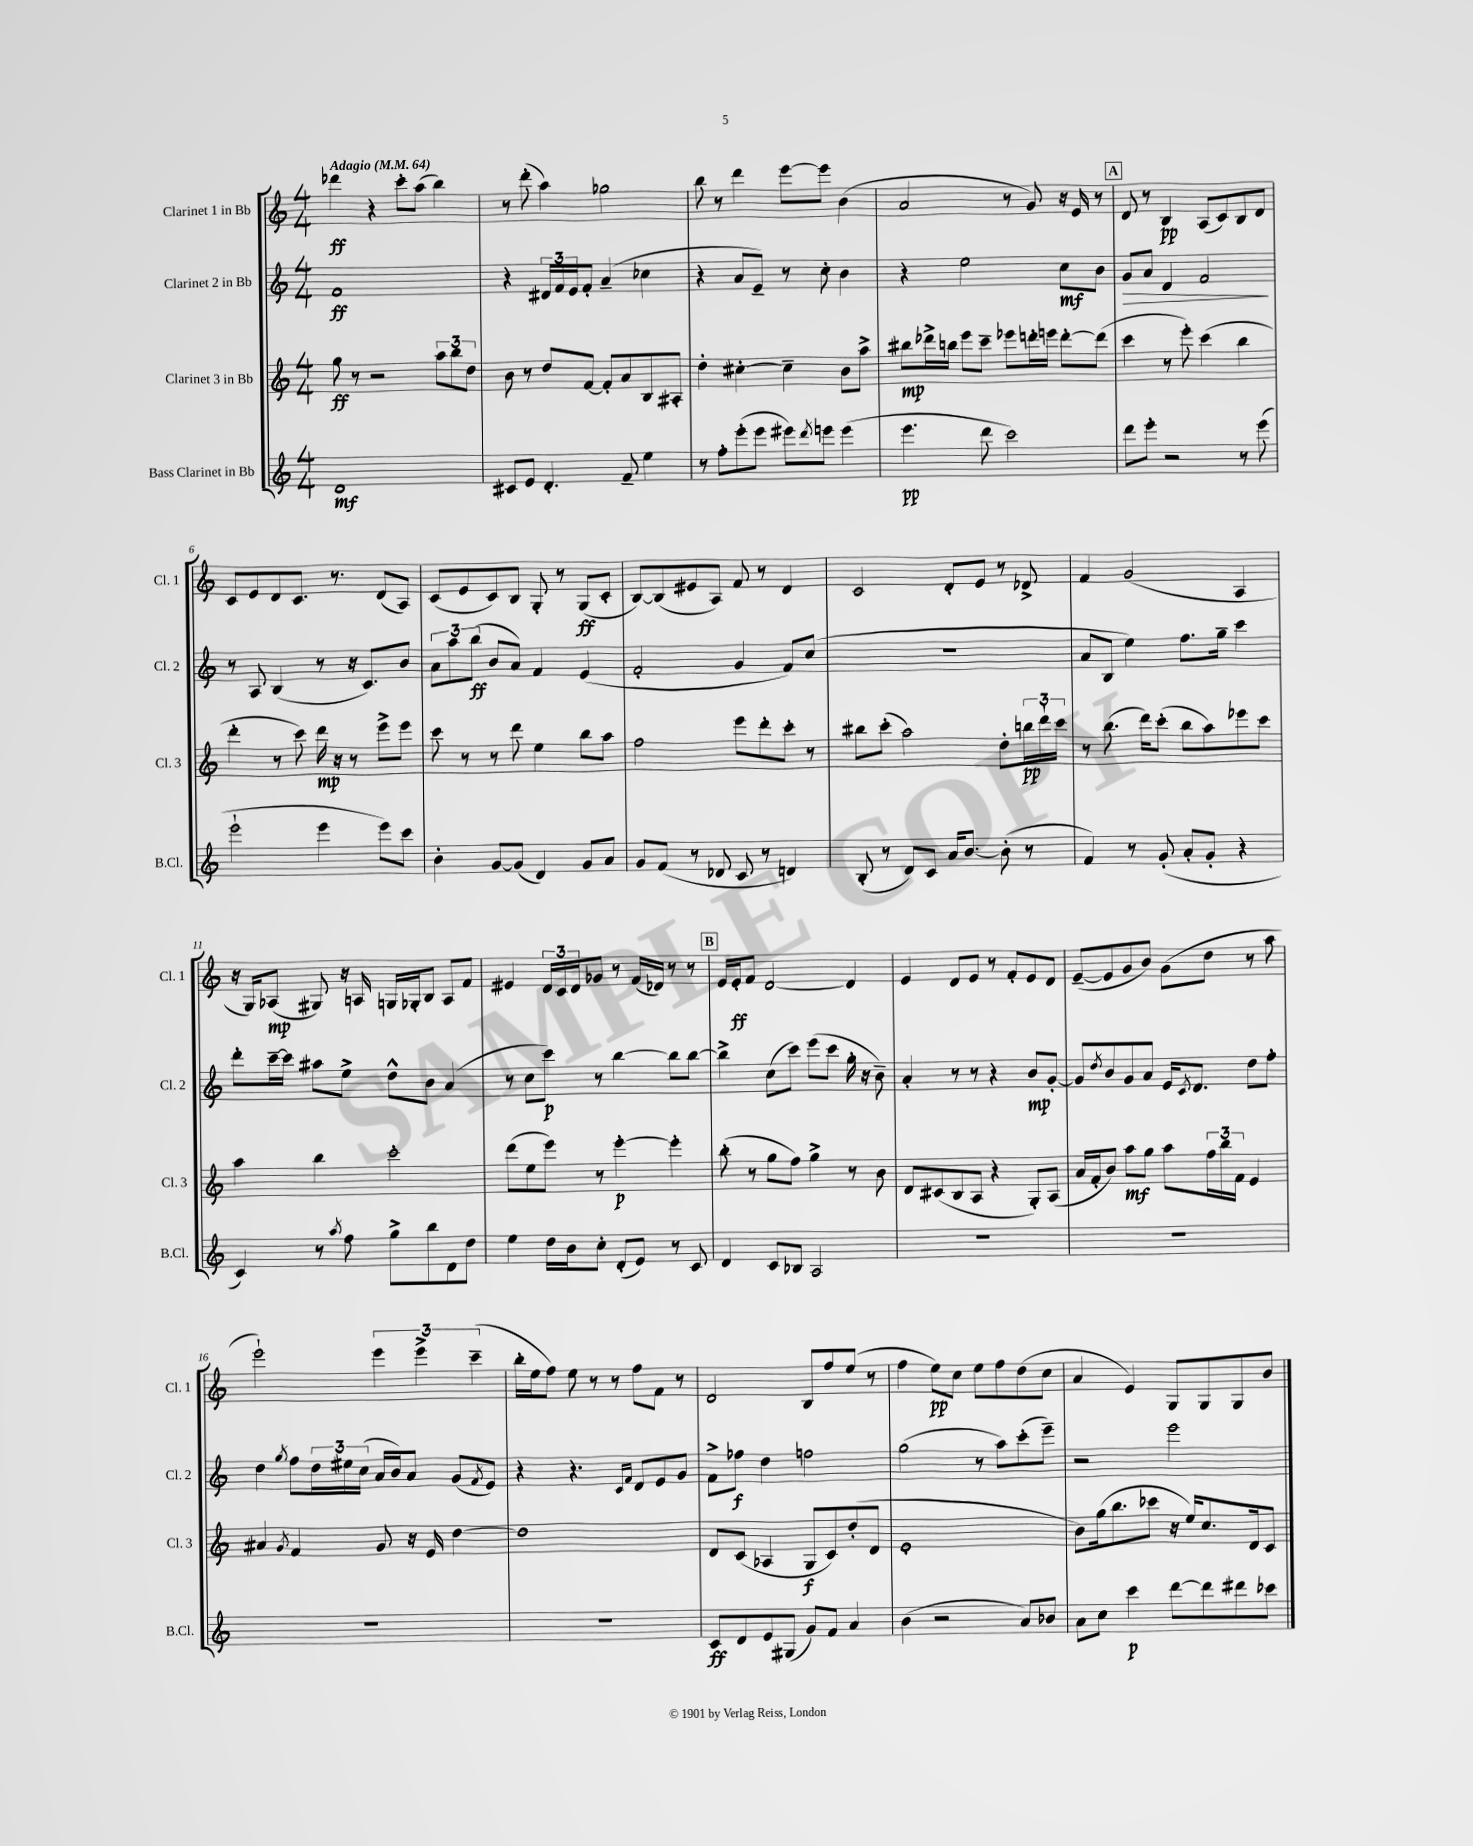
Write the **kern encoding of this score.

**kern	**dynam	**kern	**dynam	**kern	**dynam	**kern	**dynam
*part4	*part4	*part3	*part3	*part2	*part2	*part1	*part1
*staff4	*staff4	*staff3	*staff3	*staff2	*staff2	*staff1	*staff1
*I"Bass Clarinet in Bb	*	*I"Clarinet 3 in Bb	*	*I"Clarinet 2 in Bb	*	*I"Clarinet 1 in Bb	*
*I'B.Cl.	*	*I'Cl. 3	*	*I'Cl. 2	*	*I'Cl. 1	*
*clefG2	*	*clefG2	*	*clefG2	*	*clefG2	*
*k[]	*	*k[]	*	*k[]	*	*k[]	*
*M4/4	*	*M4/4	*	*M4/4	*	*M4/4	*
*MM64	*	*MM64	*	*MM64	*	*MM64	*
=1	=1	=1	=1	=1	=1	=1	=1
!	!	!	!	!	!	!LO:TX:a:B:t=Adagio	!
1d	mf	8gg\	ff	1f	ff	4ddd-X\	ff
.	.	8r	.	.	.	.	.
.	.	2r	.	.	.	4r	.
.	.	.	.	.	.	8ccc'\L	.
.	.	.	.	.	.	(8aa\J	.
.	.	12aa\L	.	.	.	4bb\)	.
.	.	12bb\	.	.	.	.	.
.	.	12dd\J	.	.	.	.	.
=2	=2	=2	=2	=2	=2	=2	=2
8c#X/L	.	8b\	.	4r	.	8r	.
8e/J	.	8r	.	.	.	(8ddd'\	.
4.d'/	.	8dd/L	.	24d#X/LL	.	4aa\)	.
.	.	.	.	24f/	.	.	.
.	.	.	.	24e/J	.	.	.
.	.	[8f/J	.	8f'/J	.	.	.
.	.	8f'/L]	.	(4a~/	.	2gg-X\	.
8f~/	.	8a/	.	.	.	.	.
4ee\	.	8B/	.	4cc-X\	.	.	.
.	.	8A#X'/J	.	.	.	.	.
=3	=3	=3	=3	=3	=3	=3	=3
8r	.	4dd'\	.	4r	.	8bb\	.
8ff'\L	.	.	.	.	.	8r	.
(8eee'\	.	[4cc#X'\	.	8a/L	.	4ddd\	.
8eee\J	.	.	.	8e~/J)	.	.	.
8eee#X\L)	.	4cc#~\]	.	8r	.	[8eee\L	.
8qddd/	.	.	.	.	.	.	.
8eeen\J	.	.	.	8cc'\	.	8eee\J]	.
(4eee\	.	8b\L	.	4b\	.	(4b\	.
.	.	8aa^\J	.	.	.	.	.
=4	=4	=4	=4	=4	=4	=4	=4
4.eee\	pp	8bb#X\L	mp	4r	.	2a/	.
.	.	16ddd-X^\L	.	.	.	.	.
.	.	16bbn\JJ	.	.	.	.	.
.	.	8eee\L	.	2ee\	.	.	.
8ddd\	.	8ccc~\J	.	.	.	.	.
2ccc\)	.	8eee-X\L	.	.	.	8r	.
.	.	16dddn'\L	.	.	.	8g/)	.
.	.	16eeen\JJ	.	.	.	.	.
.	.	[8ddd'\L	.	8cc\L	mf	16r	.
.	.	.	.	.	.	16e/	.
.	.	(8ddd\J]	.	8b\J	.	8r	.
!!LO:REH:place=s1:t=A
=5	=5	=5	=5	=5	=5	=5	=5
!	!	!	!	!	!LO:HP:b	!	!
8ddd\L	.	4ccc\	.	8g/L	>	8d/	.
8eee'\J	.	.	.	8a/J	.	8r	.
2r	.	8r	.	4d/	.	4B/	pp
.	.	8eee'\)	.	.	.	.	.
.	.	(4ccc\	.	2f/	.	(8A/L	.
.	.	.	.	.	.	8c/)	.
8r	.	4bb\	.	.	.	8B/	.
(8eee\	.	.	.	.	.	8d/J	.
.	.	.	.	.	]	.	.
!!LO:LB:g=z
=6	=6	=6	=6	=6	=6	=6	=6
2eee`\	.	4ddd'\	.	8r	.	8c/L	.
.	.	.	.	8A/	.	8e/	.
.	.	8r	.	(4B/	.	8d/	.
.	.	8ccc\)	.	.	.	8.c/J	.
4eee\	.	16ddd\	mp	8r	.	.	.
.	.	16r	.	.	.	8.r	.
.	.	8r	.	16r	.	.	.
.	.	.	.	8.c/L)	.	.	.
8eee\L)	.	8eee^\L	.	.	.	(8d/L	.
8ccc\J	.	8eee\J	.	8b/J	.	8A/J)	.
=7	=7	=7	=7	=7	=7	=7	=7
4b'\	.	8ccc\	.	12a\L	.	(8c/L	.
.	.	.	.	12aa\	.	.	.
.	.	8r	.	.	.	8e/	.
.	.	.	.	(12bb\J	ff	.	.
[8g/L	.	8r	.	8b/L	.	8c/)	.
(8g/J]	.	8ddd\	.	8a/J)	.	8B/J	.
4d/)	.	4ee\	.	4f/	.	8G'/	.
.	.	.	.	.	.	8r	.
8g/L	.	8bb\L	.	(4e/	.	(8G/L	ff
8a/J	.	8aa\J	.	.	.	8c'/J	.
=8	=8	=8	=8	=8	=8	=8	=8
8g/L	.	2ff\	.	2f'/	.	[8B/L)	.
(8f/J	.	.	.	.	.	(8B/]	.
8r	.	.	.	.	.	8e#X/	.
8d-X/	.	.	.	.	.	8A/J)	.
8c/	.	8eee\L	.	4g/	.	8f/	.
8r	.	8ddd'\	.	.	.	8r	.
4dn/)	.	8ccc'\J	.	8f/L)	.	4d/	.
.	.	8r	.	(8cc/J	.	.	.
=9	=9	=9	=9	=9	=9	=9	=9
(8B'/	.	8bb#X\L	.	1r	.	2c/	.
8r	.	(8ccc'\J	.	.	.	.	.
8d/L)	.	2aa\)	.	.	.	.	.
8c/J	.	.	.	.	.	.	.
16a/KL	.	.	.	.	.	8d'/L	.
[8.b/J	.	.	.	.	.	.	.
.	.	.	.	.	.	8e/J	.
(8b'\]	.	8dd'\L	.	.	.	8r	.
8r	.	24bbn\L	pp	.	.	8d-X^/	.
.	.	24ddd`\	.	.	.	.	.
.	.	24ccc\JJ	.	.	.	.	.
=10	=10	=10	=10	=10	=10	=10	=10
4f/)	.	8r	.	8a/L	.	4f/	.
.	.	(8.bb\	.	8B/J	.	.	.
8r	.	.	.	4ee\)	.	(2g/	.
.	.	16ddd\KL)	.	.	.	.	.
(8g'/	.	(8ccc'\J	.	.	.	.	.
8a'/L	.	8bb\L	.	8.ff\L	.	.	.
8g'/J	.	8aa\)	.	.	.	.	.
.	.	.	.	16gg~\Jk	.	.	.
4r	.	8eee-X\	.	4ccc\	.	4A/	.
.	.	8ccc\J	.	.	.	.	.
!!LO:LB:g=z
=11	=11	=11	=11	=11	=11	=11	=11
4c/)	.	4aa\	.	8ddd'\L	.	16r	.
.	.	.	.	.	.	16G/KL)	.
.	.	.	.	[16ccc~\L	.	(8A-X/J	mp
.	.	.	.	16ccc\JJ]	.	.	.
8r	.	4bb\	.	8aa#X\L	.	8G#X/)	.
8qaa/	.	.	.	.	.	.	.
8ff\	.	.	.	8ee^\J	.	16r	.
.	.	.	.	.	.	16An/	.
8gg^\L	.	2ccc'\	.	8dd^^\L	.	16Gn/LL	.
.	.	.	.	.	.	16G-X'/J	.
8bb\	.	.	.	8b\J	.	8B/J	.
8d\	.	.	.	(4a/	.	8A/L	.
8dd\J	.	.	.	.	.	8f/J	.
=12	=12	=12	=12	=12	=12	=12	=12
4ee\	.	(8ddd\L	.	8r	.	4e#X/	.
.	.	8ee\	.	8cc\L	.	.	.
16dd\LL	.	8eee\J)	.	8ccc\J)	p	24d/LL	.
.	.	.	.	.	.	24c/	.
16b\J	.	.	.	.	.	.	.
.	.	.	.	.	.	24d/J	.
8cc'\J	.	8r	.	8r	.	8g-X/J	.
(8d'/L	.	[4eee'\	p	[4bb\	.	8r	.
8e/J)	.	.	.	.	.	(16f/LL	.
.	.	.	.	.	.	16d-X/JJ)	.
8r	.	4eee'\]	.	8bb\L]	.	8r	.
8c/	.	.	.	[8bb\J	.	8r	.
!!LO:REH:place=s1:t=B
=13	=13	=13	=13	=13	=13	=13	=13
4d/	.	(8bb'\	.	4bb^\]	.	16e/LL	.
.	.	.	.	.	.	16e'/J	ff
.	.	8r	.	.	.	8f/J	.
8c/L	.	8gg\L	.	(8cc\L	.	[2d/	.
8B-X/J	.	8ff\J)	.	8ccc\J)	.	.	.
2A/	.	4gg^\	.	(8eee\L	.	.	.
.	.	.	.	8ccc\J	.	.	.
.	.	8r	.	16gg'\	.	4d/]	.
.	.	.	.	16r	.	.	.
.	.	8b\	.	8b~\)	.	.	.
=14	=14	=14	=14	=14	=14	=14	=14
1r	.	8d/L	.	4a'/	.	4e/	.
.	.	(8c#X/	.	.	.	.	.
.	.	8B/	.	8r	.	8d/L	.
.	.	8A/J	.	8r	.	8e/J	.
.	.	4r	.	4r	.	8r	.
.	.	.	.	.	.	8f'/L	.
.	.	8G'/L)	.	8b/L	mp	8e/	.
.	.	(8A/J	.	[8g'/J	.	8d/J	.
=15	=15	=15	=15	=15	=15	=15	=15
1r	.	16a/LL	.	8g/L]	.	([8e~/L	.
.	.	16f'/J	.	.	.	.	.
.	.	.	.	8qdd/	.	.	.
.	.	8b/J)	.	8b/	.	8e/]	.
.	.	8aa\L	mf	8g/	.	8g/	.
.	.	8gg\J	.	8a/J	.	8b/J)	.
.	.	8aa\L	.	16e/KL	.	(8g\L	.
.	.	.	.	8qc/	.	.	.
.	.	.	.	8.d/J	.	.	.
.	.	24ff\L	.	.	.	8dd\J	.
.	.	24bb\	.	.	.	.	.
.	.	24f\JJ	.	.	.	.	.
.	.	4e/	.	8dd\L	.	8r	.
.	.	.	.	8ff'\J	.	8aa\	.
!!LO:LB:g=z
=16	=16	=16	=16	=16	=16	=16	=16
1r	.	4a#X/	.	4dd\	.	2eee`\)	.
.	.	8qg/	.	8qgg/	.	.	.
.	.	4f/	.	8ff\L	.	.	.
.	.	.	.	24dd\L	.	.	.
.	.	.	.	24ee#X\	.	.	.
.	.	.	.	(24cc\JJ	.	.	.
.	.	8g/	.	16a/LL	.	6eee\	.
.	.	.	.	16b/J)	.	.	.
.	.	16r	.	8a/J	.	.	.
.	.	.	.	.	.	6eee^\	.
.	.	16e/	.	.	.	.	.
.	.	[4dd\	.	(8g/L	.	.	.
.	.	.	.	.	.	(6ccc~\	.
.	.	.	.	8qf/	.	.	.
.	.	.	.	8e/J)	.	.	.
=17	=17	=17	=17	=17	=17	=17	=17
1r	.	1dd]	.	4r	.	16bb'\LL	.
.	.	.	.	.	.	16ee\J	.
.	.	.	.	.	.	8ff\J)	.
.	.	.	.	4.r	.	8ee\	.
.	.	.	.	.	.	8r	.
.	.	.	.	.	.	8r	.
.	.	.	.	16qqc/LL	.	.	.
.	.	.	.	16qqf/JJ	.	.	.
.	.	.	.	8d/L	.	8ff\L	.
.	.	.	.	8e/	.	8f\J	.
.	.	.	.	8g/J	.	8r	.
=18	=18	=18	=18	=18	=18	=18	=18
8c/L	ff	8d/L	.	8f^\L	.	2d/	.
8d/	.	(8c/J	.	8ff-X\J	f	.	.
8e/	.	4A-X/	.	4dd\	.	.	.
(8G#X/J	.	.	.	.	.	.	.
8g/L)	.	8G/L	f	2ffn\	.	8B/L	.
8f/J	.	8c/)	.	.	.	8ff/	.
4a/	.	(8dd'/	.	.	.	(8ee/J	.
.	.	8d/J	.	.	.	8r	.
=19	=19	=19	=19	=19	=19	=19	=19
(4b\	.	1e'	.	(2gg\	.	4ff\	.
2r	.	.	.	.	.	8ee\L)	pp
.	.	.	.	.	.	8cc\J	.
.	.	.	.	8r	.	8ee\L	.
.	.	.	.	8aa\L)	.	8ff\	.
8a/L)	.	.	.	(8ccc'\	.	(8dd\	.
8b-X/J	.	.	.	8eee~\J)	.	8cc\J	.
=20	=20	=20	=20	=20	=20	=20	=20
8a\L	.	8b\L)	.	2r	.	4a/	.
8cc\J	.	(16gg\k	.	.	.	.	.
.	.	8.bb\	.	.	.	.	.
4ccc\	p	.	.	.	.	4e/)	.
.	.	8ccc-X\J	.	.	.	.	.
[8ddd\L	.	16r	.	2eee\	.	8G/L	.
.	.	16ee/KL)	.	.	.	.	.
8ddd\]	.	8.cc/	.	.	.	8G/	.
8ddd#X\	.	.	.	.	.	8G/	.
.	.	16d/k	.	.	.	.	.
8ccc-X\J	.	8c/J	.	.	.	8b/J	.
==	==	==	==	==	==	==	==
*-	*-	*-	*-	*-	*-	*-	*-
